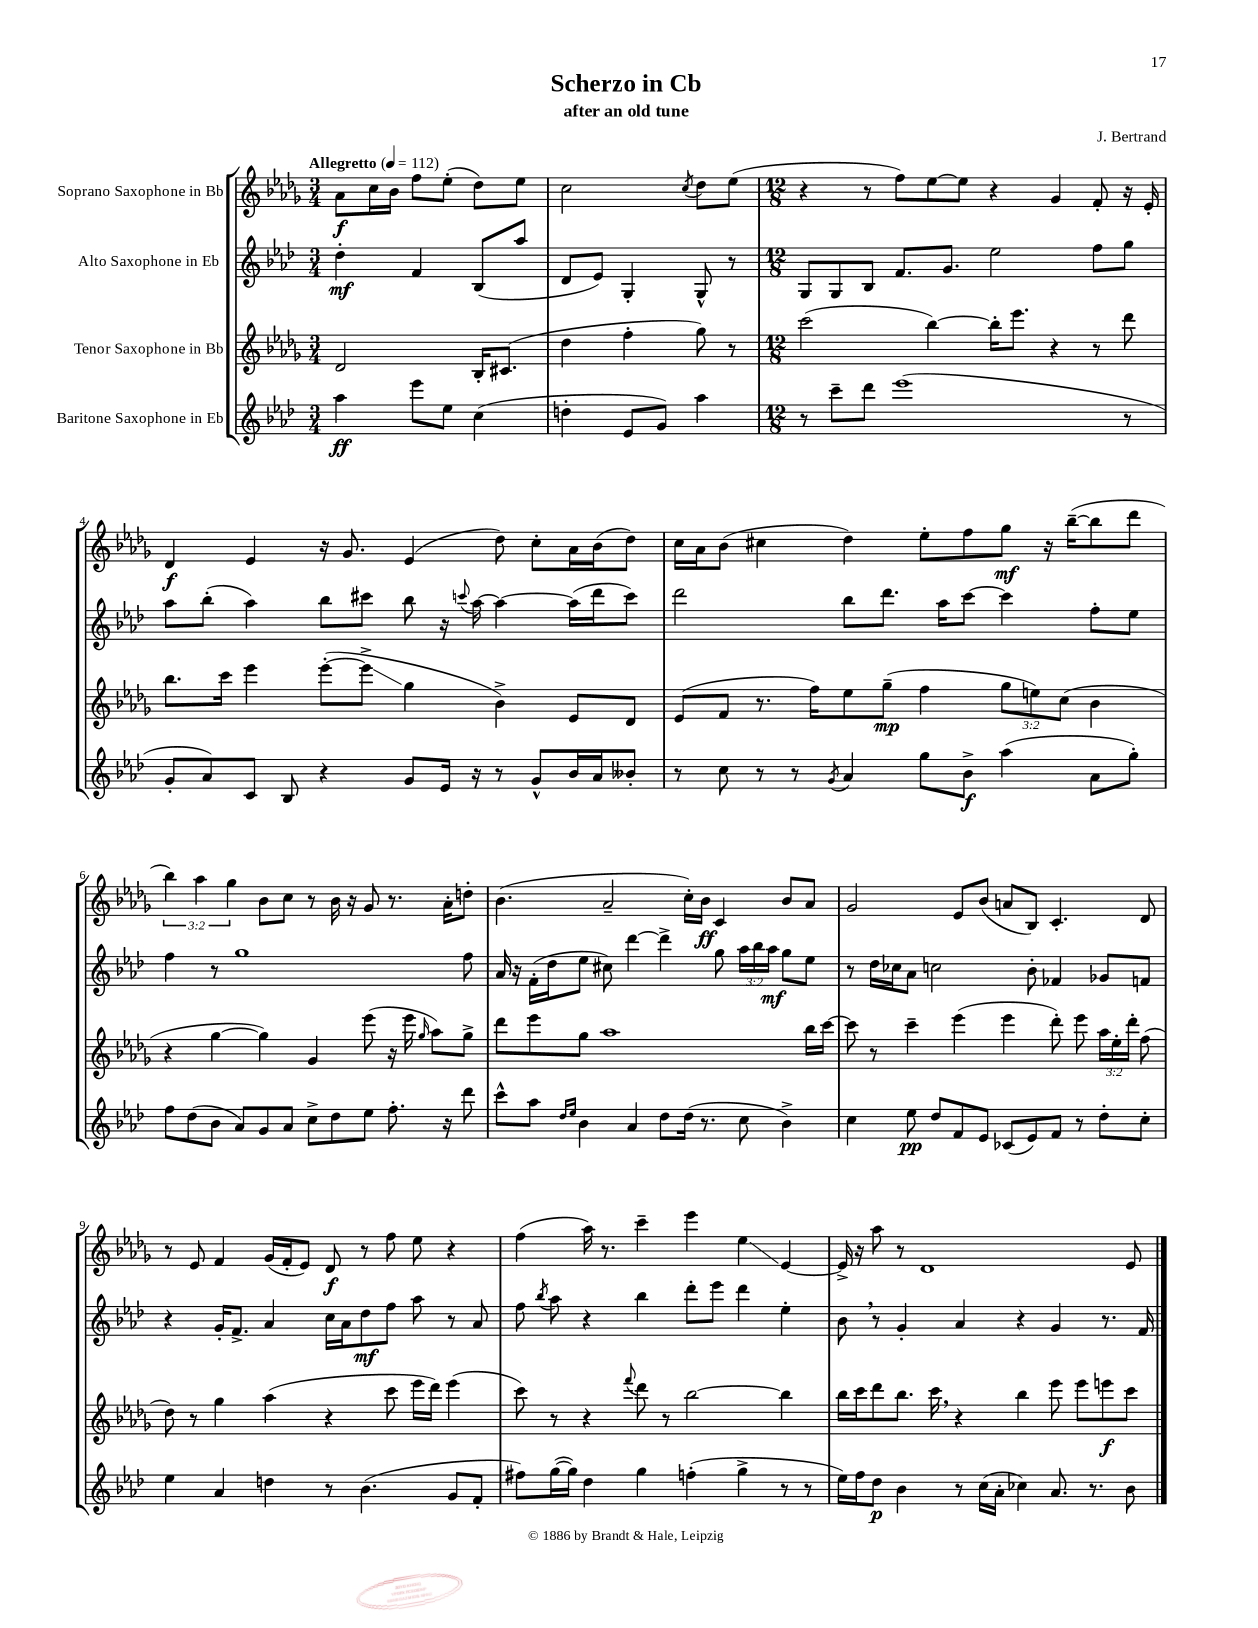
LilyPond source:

\header { title = "Scherzo in Cb" composer = "J. Bertrand" subtitle = "after an old tune" }
<<
\new StaffGroup <<
\new Staff = "s0" \with { instrumentName = "Soprano Saxophone in Bb" } {
    \clef treble \key des \major \numericTimeSignature \time 3/4 \override Staff.TupletNumber.text = #tuplet-number::calc-fraction-text \tempo "Allegretto" 4 = 112
    \autoBeamOff aes'8[\f c''16 bes'16] f''8[ ees''8]-.( des''8[) ees''8] |
    c''2 \acciaccatura { c''8 } des''8[ ees''8]( |
    \numericTimeSignature \time 12/8 r4 r8 f''8[) ees''8~ ees''8] r4 ges'4 f'8-. r16 ees'16-. |
    des'4\f ees'4 r16 ges'8. ees'4( des''8) c''8[-. aes'16 bes'16( des''8]) |
    c''16[ aes'16 bes'8]( cis''4 des''4) ees''8[-. f''8 ges''8]\mf r16 bes''16[~--( bes''8 des'''8] |
    \tuplet 3/2 { bes''4) aes''4 ges''4 } bes'8[ c''8] r8 bes'16 r16 ges'8 r8. aes'16[-. d''8]-. |
    bes'4.( aes'2-- c''16[-.) bes'16]\ff c'4 bes'8[ aes'8] |
    ges'2 ees'8[ bes'8]( a'8[ bes8]) c'4.-. des'8 |
    r8 ees'8 f'4 ges'16[( f'16-. ees'8]) des'8\f r8 f''8 ees''8 r4 |
    f''4( aes''16) r8. c'''4-- ees'''4 ees''4\glissando ees'4~ |
    ees'16-> r16 aes''8 r8 des'1 ees'8 \bar "|." |
}
\new Staff = "s1" \with { instrumentName = "Alto Saxophone in Eb" } {
    \clef treble \key aes \major \numericTimeSignature \time 3/4 \override Staff.TupletNumber.text = #tuplet-number::calc-fraction-text
    \autoBeamOff des''4-.\mf f'4 bes8[( aes''8] |
    des'8[ ees'8]) g4-. g8-^ r8 |
    \numericTimeSignature \time 12/8 g8[ g8 bes8] f'8.[ g'8.] ees''2 f''8[ g''8] |
    aes''8[ bes''8]-.( aes''4) bes''8[ cis'''8] bes''8 r16 \appoggiatura { c'''8 } aes''16~ aes''4~ aes''16[( des'''16 c'''8]) |
    des'''2 bes''8[ des'''8.] aes''16[ c'''8]~ c'''4 f''8[-. ees''8] |
    f''4 r8 g''1 f''8 |
    aes'16 r16 f'16[-.( des''16 ees''8] cis''8) des'''4~ des'''4-> g''8 \tuplet 3/2 { aes''16[ bes''16 aes''16]\mf } g''8[ ees''8] |
    r8 des''16[ ces''16 aes'8] c''2 bes'8-. fes'4 ges'8[ f'8] |
    r4 g'16[-. f'8.]-> aes'4 c''16[ aes'16 des''8\mf f''8] aes''8 r8 aes'8 |
    f''8 \acciaccatura { bes''8 } aes''8 r4 bes''4 des'''8[-. ees'''8] des'''4 ees''4-. |
    bes'8 \breathe r8 g'4-. aes'4 r4 g'4 r8. f'16 \bar "|." |
}
\new Staff = "s2" \with { instrumentName = "Tenor Saxophone in Bb" } {
    \clef treble \key des \major \numericTimeSignature \time 3/4 \override Staff.TupletNumber.text = #tuplet-number::calc-fraction-text
    \autoBeamOff des'2 bes16[-. cis'8.]( |
    des''4 f''4-. ges''8) r8 |
    \numericTimeSignature \time 12/8 c'''2( bes''4~) bes''16[-. ees'''8.] r4 r8 des'''8 |
    bes''8.[ c'''16] ees'''4 ees'''8[~-.( ees'''8]->\glissando ges''4 bes'4->) ees'8[ des'8] |
    ees'8[( f'8] r8. f''16[) ees''8 ges''8]--\mp( f''4 \tuplet 3/2 { ges''8[ e''8) c''8]( } bes'4 |
    r4 ges''4~ ges''4) ges'4 ees'''8( r16 ees'''16 \grace { ges''16 } aes''8[) ges''8]-> |
    des'''8[ ees'''8 ges''8] aes''1 bes''16[ c'''16]~ |
    c'''8 r8 c'''4-- ees'''4( ees'''4 des'''8-.) ees'''8 \tuplet 3/2 { aes''16[ ees''16-. des'''16]-. } f''8( |
    des''8) r8 ges''4 aes''4( r4 c'''8 ees'''16[ des'''16]) ees'''4( |
    c'''8) r8 r4 \appoggiatura { f'''8 } des'''8 r8 bes''2~ bes''4 |
    bes''16[ c'''16 des'''8 bes''8.] c'''16 \breathe r4 bes''4 ees'''8 ees'''8[ e'''8\f c'''8] \bar "|." |
}
\new Staff = "s3" \with { instrumentName = "Baritone Saxophone in Eb" } {
    \clef treble \key aes \major \numericTimeSignature \time 3/4
    \autoBeamOff aes''4\ff ees'''8[ ees''8] c''4( |
    d''4-. ees'8[ g'8]) aes''4 |
    \numericTimeSignature \time 12/8 r8 c'''8[-- des'''8] ees'''1( r8 |
    g'8[-. aes'8) c'8] bes8 r4 g'8[ ees'16] r16 r8 g'8[-^ bes'16 aes'16 beses'8]-. |
    r8 c''8 r8 r8 \acciaccatura { g'8 } aes'4 g''8[ bes'8]->\f aes''4( aes'8[ g''8]-.) |
    f''8[ des''8( bes'8] aes'8[) g'8 aes'8] c''8[-> des''8 ees''8] f''8.-. r16 des'''8 |
    c'''8[-^ aes''8] \grace { des''16[ ees''16] } bes'4 aes'4 des''8[ des''16]( r8. c''8 bes'4->) |
    c''4 ees''8\pp des''8[ f'8 ees'8] ces'8[( ees'8) f'8] r8 des''8[-. c''8]-. |
    ees''4 aes'4 d''4 r8 bes'4.( g'8[ f'8]-. |
    fis''8[) g''16~( g''16]) des''4 g''4 f''4-.( g''4-> r8 r8 |
    ees''16[) f''16 des''8]\p bes'4 r8 c''16[( aes'16]-. ces''4) aes'8. r8. bes'8 \bar "|." |
}
>>
>>
